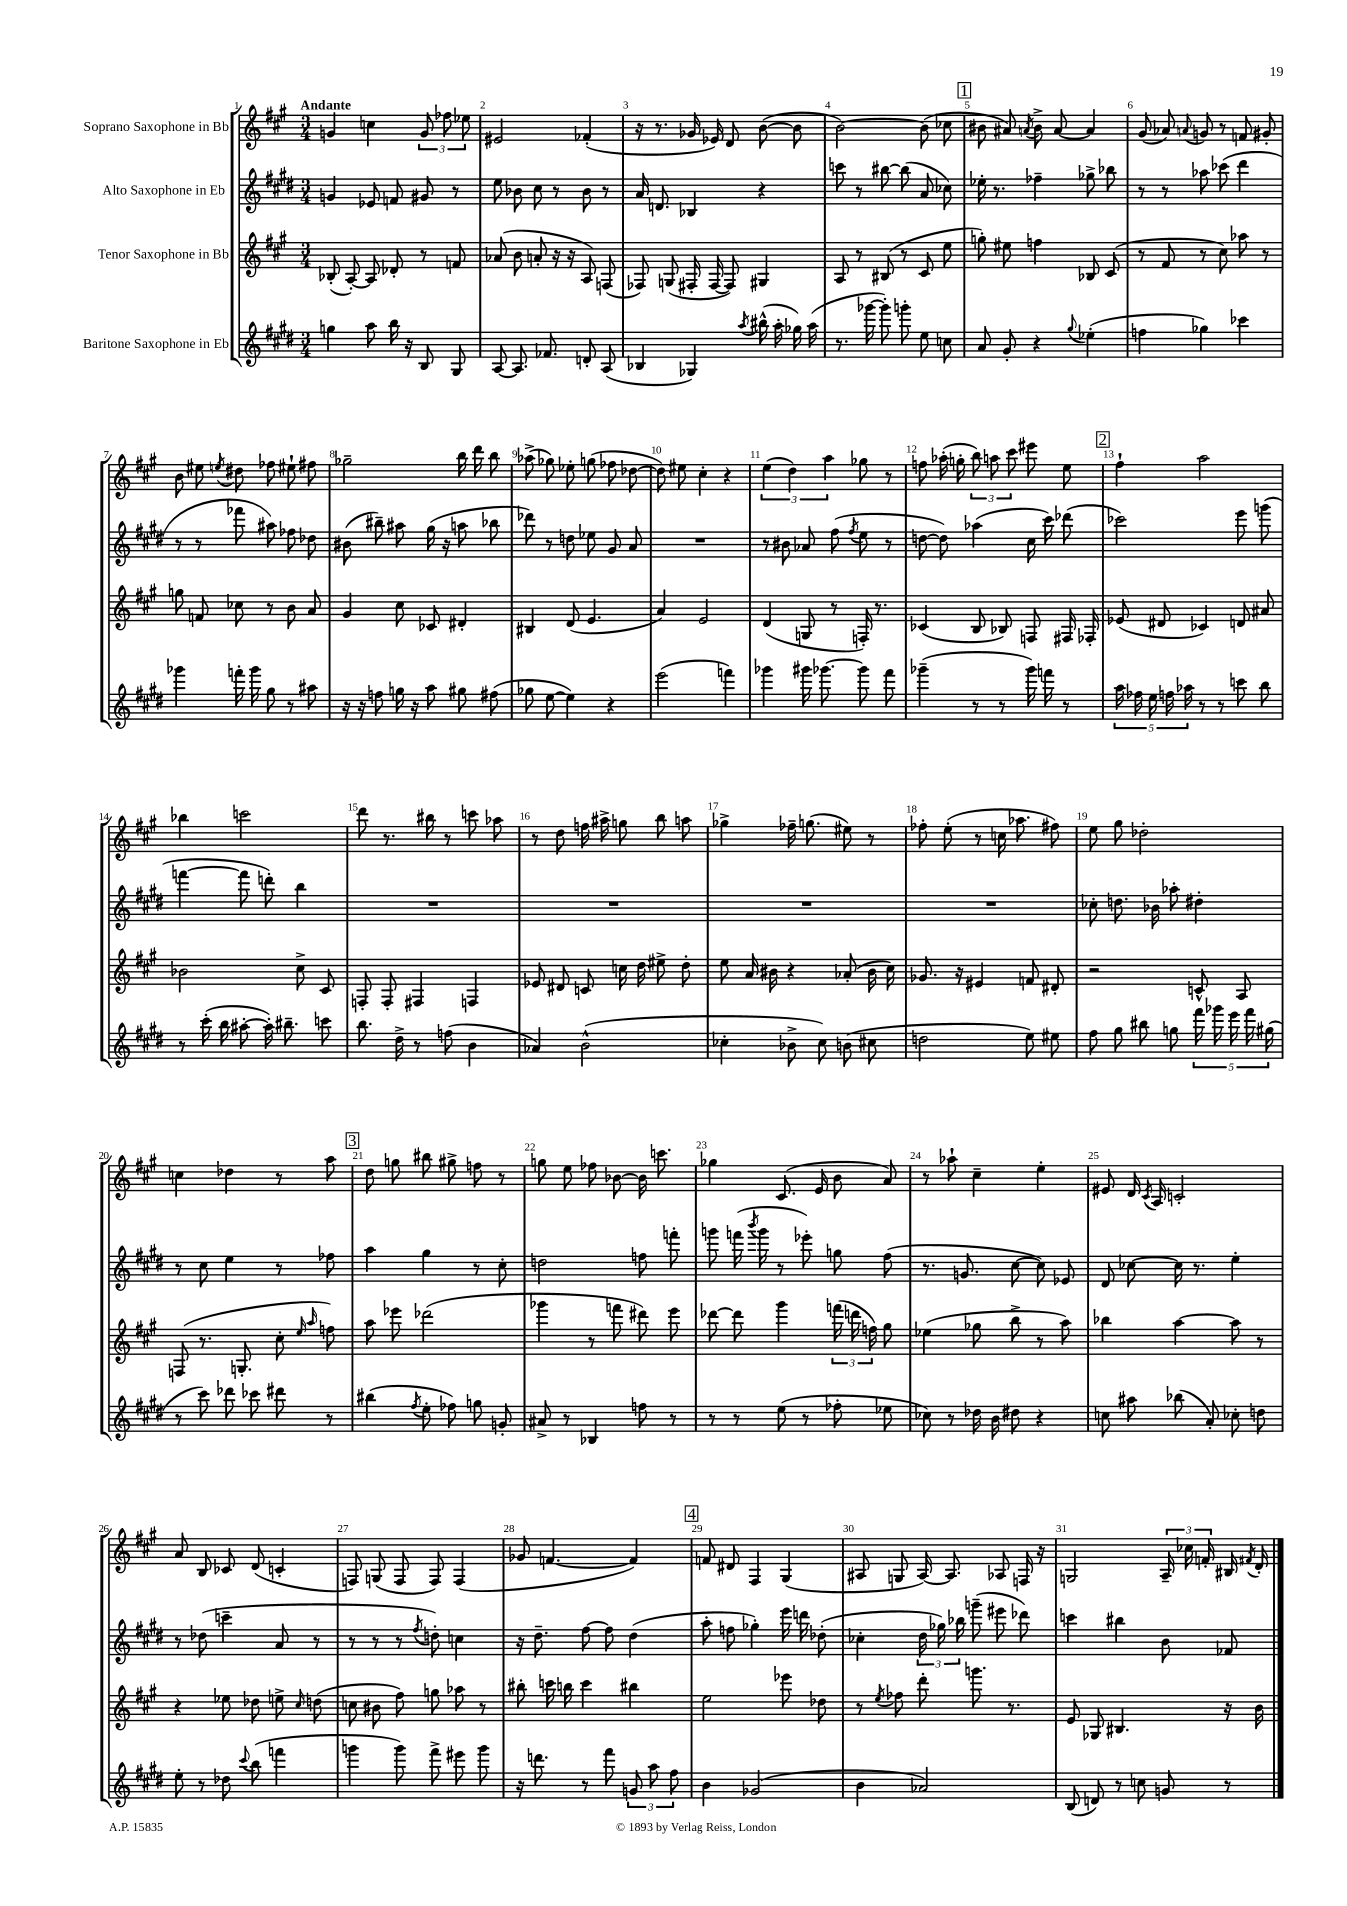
<<
\new StaffGroup <<
\new Staff = "s0" \with { instrumentName = "Soprano Saxophone in Bb" } {
    \clef treble \key a \major \numericTimeSignature \time 3/4 \tempo "Andante"
    \autoBeamOff g'4 c''4 \tuplet 3/2 { g'8 fes''8 ees''8 } |
    eis'2 fes'4-.( |
    r16 r8. ges'16 ees'16) d'8 b'8~( b'8 |
    b'2~) b'8( ces''8 |
    \mark \markup { \box "1" } bis'8 ais'8) \acciaccatura { a'8 } bis'8-> a'8~ a'4 |
    gis'8( aes'8) \appoggiatura { a'8 } g'8 r8 f'8 gis'8-. |
    b'8 eis''8 \acciaccatura { e''8 } dis''8 fes''8 eis''8-! fis''8 |
    ges''2-- b''16 d'''16 b''8 |
    aes''8->( ges''8) ees''8-. g''8( fes''8 des''8~ |
    des''8) eis''8 cis''4-. r4 |
    \tuplet 3/2 { e''4( d''4) a''4 } ges''8 r8 |
    f''8 aes''16-.( g''16-. \tuplet 3/2 { b''8) a''8 cis'''8 } eis'''8 e''8 |
    \mark \markup { \box "2" } fis''4-! a''2 |
    bes''4 c'''2 |
    d'''8 r8. bis''16 r8 c'''8 aes''8 |
    r8 d''8 f''16 ais''16-> g''8 b''8 a''8 |
    ges''4-> fes''16-- g''8.( eis''8) r8 |
    fes''8-. e''8-.( r8 c''16 aes''8. fis''8) |
    e''8 gis''8 des''2-. |
    c''4 des''4 r8 a''8 |
    \mark \markup { \box "3" } d''8 g''8 bis''8 gis''8-> f''8 r8 |
    g''8 e''8 fes''8 bes'8~ bes'16 c'''8. |
    ges''4 cis'8.( e'16 b'8 a'8) |
    r8 aes''8-! cis''4-- e''4-. |
    eis'8 d'16 \acciaccatura { cis'8 } a16 c'2-. |
    a'8 b8 ces'8 d'8( c'4-. |
    f8) g8( f8 f8) f4( |
    ges'8 f'4.~ f'4) |
    \mark \markup { \box "4" } f'8 dis'8 fis4 gis4( |
    ais8 g8 ais16~) ais8. aes8 f16 r16 |
    g2 \tuplet 3/2 { a16-- ces''16 f'16-. } bis16 \acciaccatura { fis'8 } d'16-. \bar "|." |
}
\new Staff = "s1" \with { instrumentName = "Alto Saxophone in Eb" } {
    \clef treble \key e \major \numericTimeSignature \time 3/4
    \autoBeamOff g'4 ees'8 f'8 gis'8 r8 |
    e''8 bes'8 cis''8 r8 bes'8 r8 |
    a'16 d'8. bes4 r4 |
    c'''8 r8 bis''8~ bis''8( a'8 ces''8) |
    \mark \markup { \box "1" } ees''16-. r8. fes''4-- ges''8-> bes''8 |
    r8 r8 aes''8 ces'''8( dis'''4 |
    r8 r8 fes'''8 ais''8) fes''8 des''8 |
    bis'8( bis''8--) ais''8 gis''16( r16 a''8 bes''8 |
    des'''8) r8 d''8 ees''8 gis'8 a'8 |
    R2. |
    r8 bis'8 aes'8 fis''8( \acciaccatura { fis''8 } e''8 r8 |
    d''8~ d''8) aes''4( cis''16 cis'''16) des'''8( |
    \mark \markup { \box "2" } ces'''2) e'''8 g'''8( |
    f'''4~ f'''8 d'''8-.) b''4 |
    R2. |
    R2. |
    R2. |
    R2. |
    ces''8-. d''8. bes'16 aes''8-. dis''4-. |
    r8 cis''8 e''4 r8 fes''8 |
    \mark \markup { \box "3" } a''4 gis''4 r8 cis''8-. |
    d''2 f''8 f'''8-. |
    g'''8 f'''16( \acciaccatura { b'''8 } g'''16 r8 ees'''8-.) g''8 fis''8( |
    r8. g'8. cis''8~ cis''8) ees'8 |
    dis'8 ces''8~ ces''16 r8. e''4-. |
    r8 des''8( c'''4-- a'8 r8 |
    r8 r8 r8 \acciaccatura { fis''8 } d''8-.) c''4 |
    r16 dis''8.-- fis''8~ fis''8 dis''4( |
    \mark \markup { \box "4" } a''8-. f''8 ges''4-.) e'''16 d'''16 des''8-.( |
    ces''4-. \tuplet 3/2 { dis''16 ges''16) bes''16 } g'''8--( eis'''8 des'''8) |
    c'''4 bis''4 b'8 fes'8 \bar "|." |
}
\new Staff = "s2" \with { instrumentName = "Tenor Saxophone in Bb" } {
    \clef treble \key a \major \numericTimeSignature \time 3/4
    \autoBeamOff bes8-.( a8~-.) a8 des'8-. r8 f'8 |
    aes'8( b'8 a'8-. r16 r16 a8) f8( |
    fes8) g8( fis16-. fis16~ fis8) gis4 |
    a8 r8 bis8( r8 cis'8 e''8 |
    \mark \markup { \box "1" } g''8-.) eis''8 f''4 bes8 cis'8( |
    r8 fis'8 r8 cis''8) aes''8 r8 |
    g''8 f'8 ces''8 r8 b'8 a'8 |
    gis'4 cis''8 ces'8 dis'4-. |
    bis4 d'8( e'4. |
    a'4) e'2 |
    d'4( g8 r8 f16-.) r8. |
    ces'4( b8 bes8) f8 fis16 fes16-. |
    \mark \markup { \box "2" } ees'8( dis'8 ces'4) d'8 ais'8 |
    bes'2 cis''8-> cis'8 |
    f8-. f8-. fis4 f4 |
    ees'8 dis'8 c'8 c''16 d''16 eis''8-> d''8-. |
    e''8 a'16 bis'16 r4 aes'8-.( bis'16 cis''16) |
    ges'8. r16 eis'4 f'8 dis'8-. |
    r2 c'8-^ a8 |
    f8( r8. g8.-. cis''8-. \grace { e''16 a''16 } f''8) |
    \mark \markup { \box "3" } a''8 ees'''8 des'''2( |
    ges'''4 r8 f'''8 dis'''8) e'''8 |
    des'''8~ des'''8 gis'''4 \tuplet 3/2 { f'''16( d'''16 f''16) } gis''8 |
    ees''4( ges''8 b''8-> r8 a''8) |
    bes''4 a''4~ a''8 r8 |
    r4 ees''8 des''8 e''8-> \grace { cis''16 } d''8( |
    c''8 bis'8 fis''8) g''8 aes''8 r8 |
    bis''8-. c'''16 b''16 c'''4 bis''4 |
    \mark \markup { \box "4" } e''2 ees'''8 des''8 |
    r8 \acciaccatura { e''8 } fes''8 d'''8-. g'''8. r8. |
    e'8 ges8 bis4. r16 b'16 \bar "|." |
}
\new Staff = "s3" \with { instrumentName = "Baritone Saxophone in Eb" } {
    \clef treble \key e \major \numericTimeSignature \time 3/4
    \autoBeamOff g''4 a''8 b''16 r16 b8 gis8 |
    a8~ a8. fes'8. d'8-. a8( |
    bes4 ges4) \acciaccatura { a''8 } bis''16-^( a''16-. ges''16) a''16( |
    r8. ges'''16~ ges'''8-.) g'''8-. e''8 c''8 |
    \mark \markup { \box "1" } a'8 gis'8-. r4 \appoggiatura { gis''8 } ees''4-.( |
    f''4 ges''4) ces'''4 |
    ges'''4 f'''16-. ges'''16 gis''8 r8 ais''8 |
    r16 r16 f''8 g''16 r16 a''8 gis''8 fis''8( |
    ges''8 e''8~ e''4) r4 |
    e'''2( f'''4) |
    ges'''4 gis'''16 ges'''8.~ ges'''8 fis'''8 |
    ges'''4--( r8 r8 ges'''16) f'''16 r8 |
    \mark \markup { \box "2" } \tuplet 5/4 { a''16 fes''16 e''16 f''16 aes''16 } r8 r8 c'''8 b''8 |
    r8 cis'''16-.( b''16 ais''8~-. ais''16-.) bis''8.-- c'''8 |
    b''8. dis''16-> r8 f''8( b'4 |
    aes'4) b'2-^( |
    ces''4-. bes'8-> ces''8) b'8( cis''8 |
    d''2 e''8) eis''8 |
    fis''8 gis''8 bis''8 g''8 \tuplet 5/4 { fis'''16 ges'''16 e'''16 fis'''16 gis''16( } |
    r8 cis'''8) des'''8 ces'''8 dis'''8 r8 |
    \mark \markup { \box "3" } bis''4( \acciaccatura { fis''8 } e''8-. fes''8) g''8 g'8-. |
    ais'8-> r8 bes4 f''8 r8 |
    r8 r8 e''8( r8 fes''8-. ees''8 |
    ces''8) r8 des''16 b'16 dis''8 r4 |
    c''8 ais''8 bes''8( a'8-.) ces''8-. d''8 |
    e''8-. r8 des''8 \appoggiatura { cis'''8 } b''8( f'''4 |
    g'''4 g'''8) fis'''8-> eis'''8 g'''8 |
    r16 d'''8. r8 fis'''8 \tuplet 3/2 { g'8 a''8 fis''8 } |
    \mark \markup { \box "4" } b'4 ges'2( |
    b'4 aes'2) |
    b8( d'8) r8 c''8 g'8 r8 \bar "|." |
}
>>
>>
\layout { \context { \Score \override BarNumber.break-visibility = ##(#f #t #t) barNumberVisibility = #all-bar-numbers-visible } }
